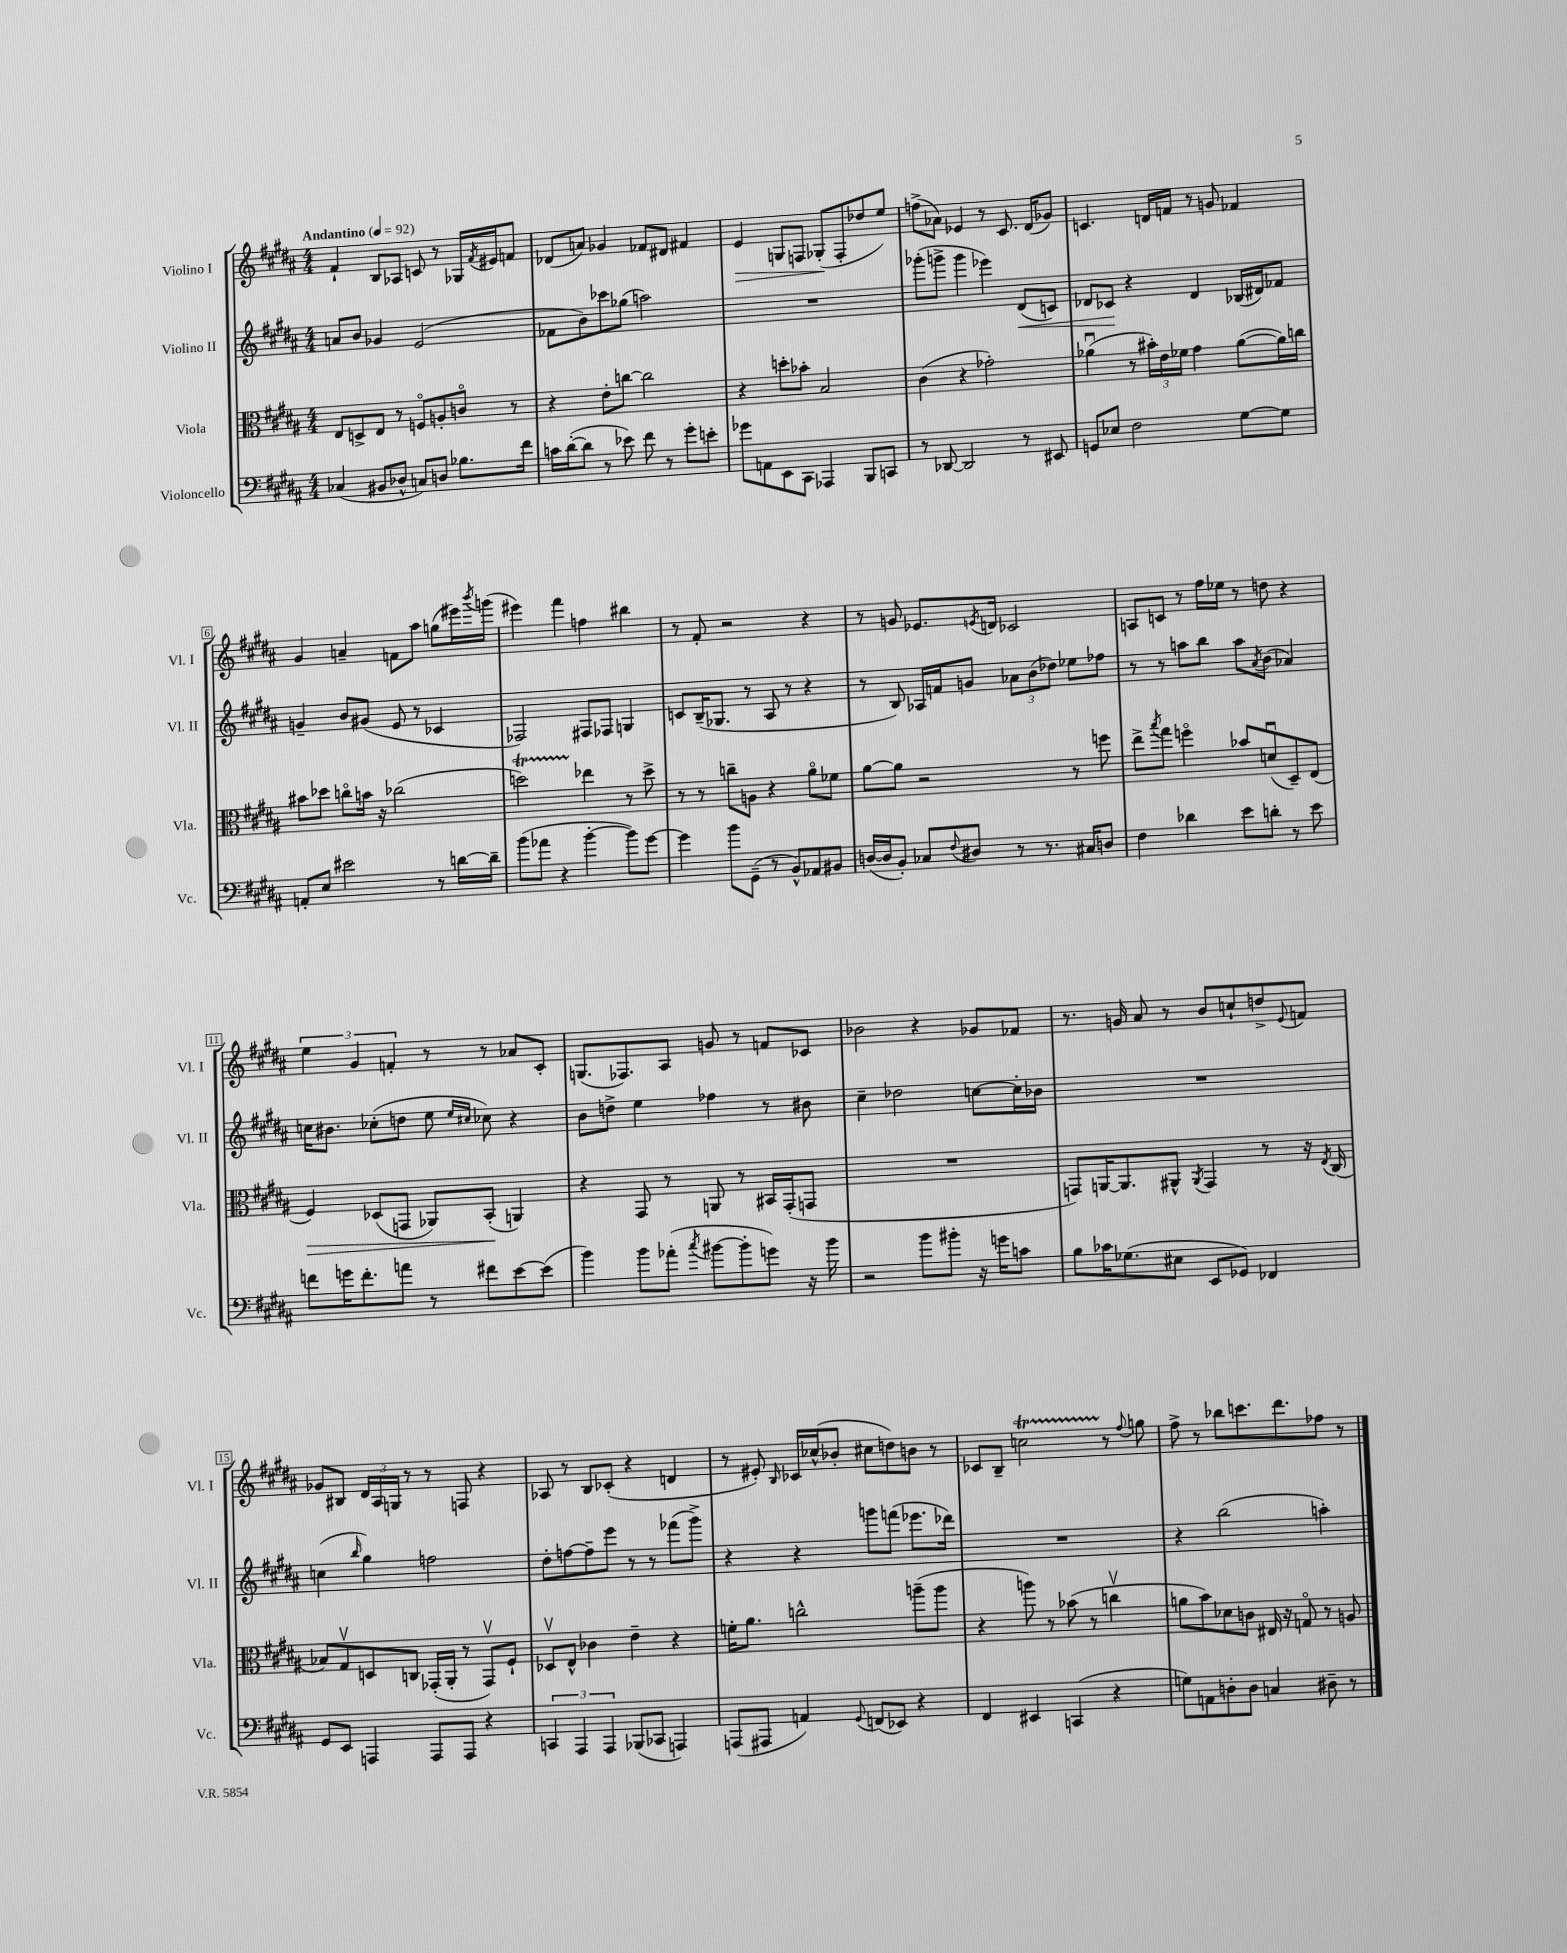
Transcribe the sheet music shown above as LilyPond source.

<<
\new StaffGroup <<
\new Staff = "s0" \with { instrumentName = "Violino I" shortInstrumentName = "Vl. I" } {
    \clef treble \key b \major \numericTimeSignature \time 4/4 \tempo "Andantino" 4 = 92
    fis'4-! b8 aes8 c'8 r8 ges16 \acciaccatura { fis'8 } eis'16 f'8 |
    des'8( a'8) ges'4 fes'8 dis'8 fis'4 |
    e'4\> g8 f8 ges8-.\!( f8-. des''8 e''8) |
    f''8->( aes'8) ees'4 r8 cis'8. dis'16( ges'8) |
    c'4. d'16 f'16 r8 g'8 fes'4 |
    gis'4 a'4-- f'8 ais''8 g''8( eis'''16) \acciaccatura { b'''8 } g'''16( |
    eis'''4) fis'''4 f''4 bis''4 |
    r8 fis'8-. r2 r4 |
    r8 g'8 ees'8. \acciaccatura { e'8 } d'16 ces'2 |
    a8 c'8 r8 fis''16 ees''16 r8 d''8 r4 |
    \tuplet 3/2 { e''4 gis'4 f'4-. } r8 r8 aes'8 cis'8-. |
    g8.( fes8.) ais8 g'8 r8 f'8 ces'8 |
    bes'2 r4 ges'8 fes'8 |
    r8. g'16 ais'8 r8 b'8 c''8-! d''8-> \appoggiatura { e'8 } f'8 |
    ges'8 bis8 \tuplet 3/2 { dis'16 ais16 g16 } r8 r8 f8 r4 |
    aes8 r8 b8 ces'8-.( r4 d'4 |
    r8 eis'8-.) \grace { b16 } ces'16 ces''16-^( bes'8-. cis''8 d''8) b'8 r8 |
    ces'8 b8-- c''2\startTrillSpan r8\stopTrillSpan \appoggiatura { fis''8 } g''8 |
    fis''8-> r8 bes''8 c'''8. dis'''8. fes''8 r8 \bar "|." |
}
\new Staff = "s1" \with { instrumentName = "Violino II" shortInstrumentName = "Vl. II" } {
    \clef treble \key b \major \numericTimeSignature \time 4/4
    a'8 b'8 ges'4 e'2( |
    fes'8 b'8) ces'''8 ges''8( a''2) |
    R1 |
    ges'''8-.( g'''8-> g'''4 ees'''4) dis'8\<( c'8) |
    des'8 ces'8\! r4 des'4 bes16( dis'16) fes'8 |
    g'4-- b'8 gis'8( e'8 r8 ces'4 |
    fes2) fis8 fes8 g4 |
    c'8 b16--( ges8. r8 ais8 r8 r4 |
    r8 b8) aes16 f'16 g'8 \tuplet 3/2 { aes'8 b'8( des''8) } ees''8 fes''8 |
    r8 r8 a''8 b''8 a''8 \acciaccatura { ais'8 } b'8( aes'4) |
    c''16 bis'8. ces''8-.( d''8 e''8 \grace { e''16 cis''16 } ces''8) r4 |
    b'8 d''8-> e''4 fes''4 r8 bis'8 |
    cis''4-- des''2 c''8~ c''16-. bes'16 |
    R1 |
    c''4( \grace { b''16 } gis''4) f''2 |
    dis''8-. f''8~ f''8-- e'''8 r8 r8 fes'''8( gis'''8->) |
    r4 r4 g'''8 f'''8( ees'''8. des'''16) |
    R1 |
    r4 b''2( a''4-.) \bar "|." |
}
\new Staff = "s2" \with { instrumentName = "Viola" shortInstrumentName = "Vla." } {
    \clef alto \key b \major \numericTimeSignature \time 4/4
    e8 d8-> e8 r8 f8\flageolet a8-. c'8\flageolet r8 |
    r4 e'8-. c''8~ c''2 |
    r4 d''8-. bes'8-. b2 |
    cis'4( r4 ges'2-.) |
    aes'4\downbow( r8 \tuplet 3/2 { bis'16-.) e'16 fes'16 } gis'4 aes'8~( aes'16) c''16 |
    bis'8 des''8 c''8\flageolet b'16 r16 ces''2( |
    d''2\startTrillSpan) ees''4\stopTrillSpan r8 d''8-> |
    r8 r8 c''8-- a8 r4 ais'8\flageolet fes'8 |
    ais'8~ ais'8 r2 r8 f''8 |
    e''8-> \acciaccatura { b''8 } gis''8 f''4\flageolet bes'8 d'8\downbow( dis8--) e8( |
    fis4\>) des8( g,8 aes,8) b,8-.\!( a,4) |
    r4 gis,8 r8 a,8 r8 bis,16 gis,16-.( g,8 |
    R1 |
    g,8) a,16~ a,8. ais,8-^ \acciaccatura { ais,8 } g,4 r8 r16 \acciaccatura { e8 } cis16( |
    bes8) gis8\upbow d8 c8 ges,16-.( ais,16-. r8 ges,8\upbow) fis8-! |
    des8\upbow e8-^ ces'4 e'4-- r4 |
    f'16-. ais'8. c''2-^ a''8--( a''8 |
    r4 a''8) r8 bes'8( r8 c''4\upbow |
    a'8 b'8) des'8 c'8 eis16 r16 g8\flageolet r8 a8 \bar "|." |
}
\new Staff = "s3" \with { instrumentName = "Violoncello" shortInstrumentName = "Vc." } {
    \clef bass \key b \major \numericTimeSignature \time 4/4
    ces4( bis,8 des8-^ c8) d8 bes8. fis'16 |
    c'16 dis'16~-.( dis'8 r8 ees'8) fis'8 r8 gis'8-. e'8-. |
    ges'8 a,8 e,8 cis,8 aes,,4 b,,8 c,8 |
    r8 des,8~ des,2 r8 eis,8 |
    g,8 ees8 fis2 gis8~ gis8 |
    a,8-. e8 eis'2 r8 d'16~ d'16-- |
    b'8( aes'8 r4 b'4~-. b'8) gis'8~ |
    gis'4 b'8 gis,8--( r8 b,8-^) aes,8 bis,8 |
    d16~( d16 b,8-.) ces8 \appoggiatura { fis8 } dis8 r8 r8. cis16 d8 |
    fis4 des'4 e'8 d'8-. r8 e'8 |
    f'8 g'16 f'8.-. a'8 r8 fis'8 e'8~ e'8( |
    b'4) b'8 aes'8-.( \acciaccatura { cis''8 } bis'8~ bis'8-. g'8) r16 bis'16 |
    r2 b'8 bis'8-. r16 g'16 c'8 |
    b8 ces'16 ges8.( eis8 e,8 ges,8) fes,4 |
    gis,8 e,8 a,,4 a,,8 a,,8 r4 |
    \tuplet 3/2 { c,4 ais,,4 ais,,4 } bes,,8( ces,8 a,,4) |
    a,,8( ais,,8 a,4) \appoggiatura { gis,8 } f,8( ees,8) r4 |
    fis,4 eis,4 c,4( r4 |
    g8) a,8 d8-. d8 c4 dis8-- r8 \bar "|." |
}
>>
>>
\layout { \context { \Score \override BarNumber.stencil = #(make-stencil-boxer 0.1 0.3 ly:text-interface::print) } }
